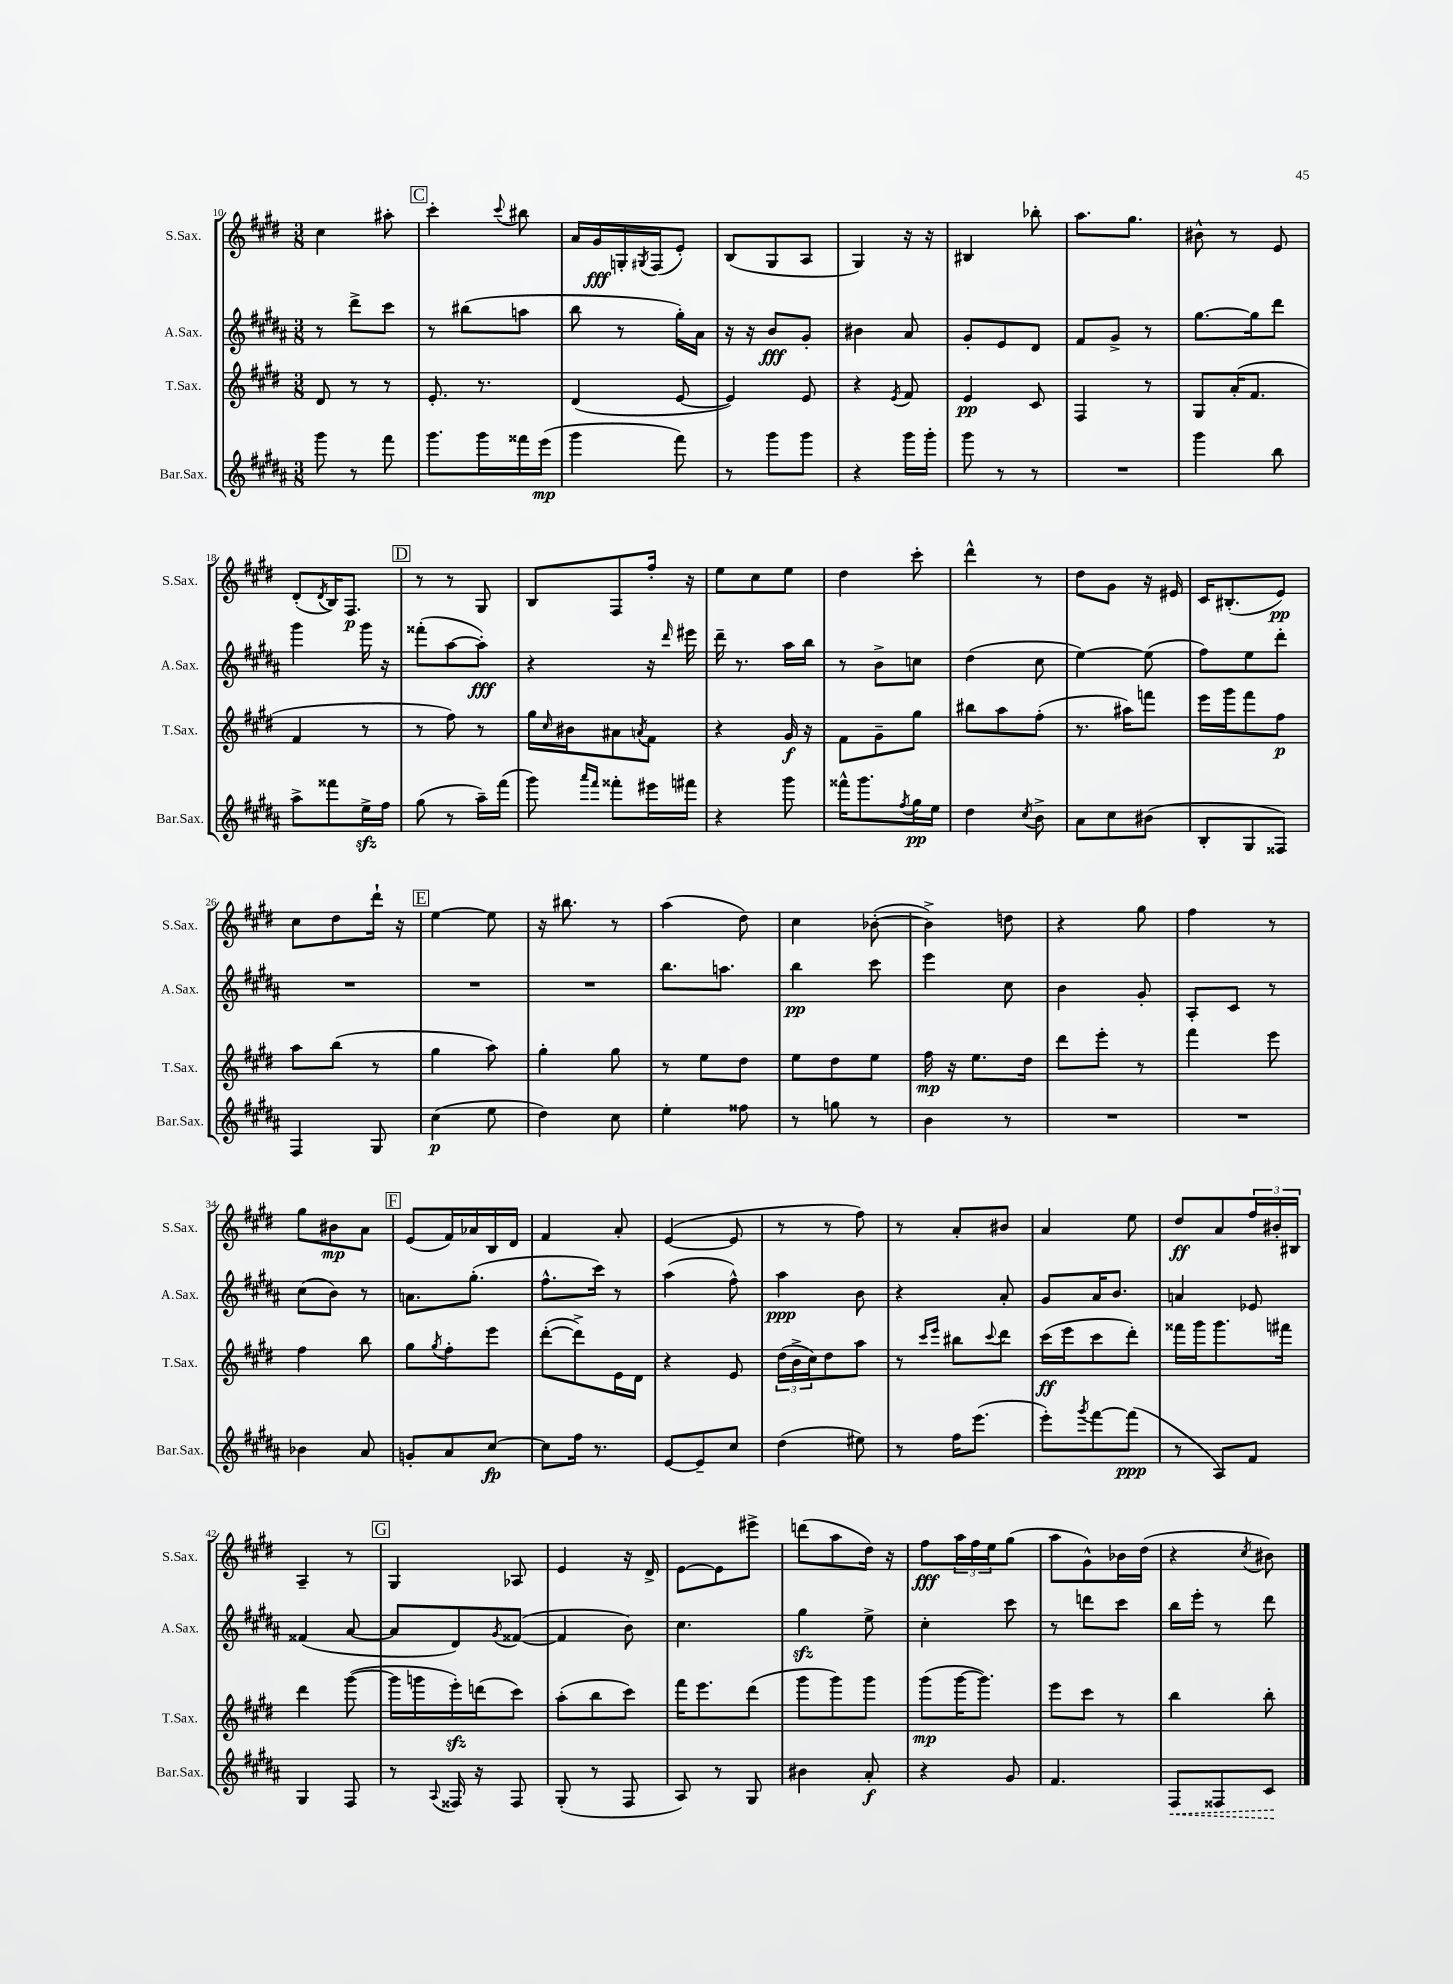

**kern	**kern	**kern	**kern
*staff4	*staff3	*staff2	*staff1
*clefG2	*clefG2	*clefG2	*clefG2
*k[f#c#g#d#a#]	*k[f#c#g#d#]	*k[f#c#g#d#a#]	*k[f#c#g#d#]
*M3/8	*M3/8	*M3/8	*M3/8
8ggg#	8d#	8r	4cc#
8r	8r	8ddd#^	.
8fff#	8r	8ccc#	8aa#'
=	=	=	=
8.ggg#	8.e'	8r	4ccc#'
.	.	(8bb#	.
16ggg#	8.r	.	.
.	.	.	8qqccc#
16fff##	.	8aa	8bb#
(16eee	.	.	.
=	=	=	=
4ggg#	(4d#	8bb	16a
.	.	.	16g#
.	.	8r	16G'
.	.	.	8qG#
.	.	.	(16F#
8fff#)	[8e	16gg#')	8e')
.	.	16a#	.
=	=	=	=
8r	4e])	16r	(8B
.	.	16r	.
8ggg#	.	8b	8G#
8ggg#	8e	8g#'	8A
=	=	=	=
4r	4r	4b#	4G#)
.	8qe	.	.
16ggg#	8f#	8a#	16r
16ggg#'	.	.	16r
=	=	=	=
8ggg#	4e	8g#'	4B#
8r	.	8e	.
8r	8c#	8d#	8bb-'
=	=	=	=
4.r	4F#	8f#	8.aa
.	.	8g#^	.
.	.	.	8.gg#
.	8r	8r	.
=	=	=	=
4ggg#	8G#	[8.gg#	8b#^^
.	(16a'	.	8r
.	8.f#	16gg#]	.
8bb	.	8ddd#	8e
=	=	=	=
8aa#^	4f#	4ggg#	(8d#'
.	.	.	8qd#
8fff##	.	.	16B)
.	.	.	8.F#
16ee^	8r	16ggg#	.
16ff#	.	16r	.
=	=	=	=
(8gg#	8r	(8fff##'	8r
8r	8ff#)	[8aa#	8r
16aa#~)	8r	8aa#'])	8G#
(16fff#	.	.	.
=	=	=	=
8ggg#)	16gg#	4r	8B
.	16qqcc#	.	.
.	16b#	.	.
16qqaaa#	.	.	.
16qqfff#	.	.	.
8fff##'	8a#	.	8F#
.	8qa	.	.
16eee#	8f#	16r	16ff#'
.	.	16qqddd#	.
16fff#	.	16eee#	16r
=	=	=	=
4r	4r	16ddd#~	8ee
.	.	8.r	.
.	.	.	8cc#
8ggg#	16g#	16aa#	8ee
.	16r	16bb	.
=	=	=	=
16fff##^^	8f#	8r	4dd#
8.ggg#	.	.	.
.	8g#~	8b^	.
8qff#	.	.	.
16gg#	8gg#	8cc	8ccc#'
16ee	.	.	.
=	=	=	=
4dd#	8bb#	(4dd#	4ddd#^^
.	8aa	.	.
8qcc#	.	.	.
8b^	(8ff#'	8cc#	8r
=	=	=	=
8a#	8.r	[4ee)	8dd#
8cc#	.	.	8g#
.	16aa#)	.	.
(8b#	8fff	(8ee]	16r
.	.	.	16e#
=	=	=	=
8B'	16eee	8ff#)	16c#
.	16ggg#	.	(8.B#'
8G#	8fff#	8ee	.
8F##)	8ff#	8ddd#'	8e)
=	=	=	=
4F#	8aa	4.r	8cc#
.	(8bb	.	8dd#
8G#	8r	.	16ddd#`
.	.	.	16r
=	=	=	=
(4cc#	4gg#	4.r	[4ee
8ee	8aa)	.	8ee]
=	=	=	=
4dd#)	4gg#'	4.r	16r
.	.	.	8.bb#
8cc#	8gg#	.	8r
=	=	=	=
4ee'	8r	8.bb	(4aa
.	8ee	.	.
.	.	8.aa	.
8ff##	8dd#	.	8dd#)
=	=	=	=
8r	8ee	4bb	4cc#
8gg	8dd#	.	.
8r	8ee	8ccc#	([8b-'
=	=	=	=
4b	16ff#	4eee	4b-^])
.	16r	.	.
.	8.ee	.	.
8r	.	8cc#	8dd
.	16dd#	.	.
=	=	=	=
4.r	8ddd#	4b	4r
.	8eee'	.	.
.	8r	8g#'	8gg#
=	=	=	=
4.r	4fff#	8A#'	4ff#
.	.	8c#	.
.	8eee	8r	8r
=	=	=	=
4b-	4ff#	(8cc#	8gg#
.	.	8b)	8b#
8a#	8bb	8r	8a
=	=	=	=
8g'	8gg#	8.a	(8e
.	8qgg#	.	.
8a#	8ff#'	.	16f#)
.	.	(8.gg#'	16a-
[8cc#	8eee	.	16B
.	.	.	16d#
=	=	=	=
8cc#]	([8ddd#'	8.ff#^^	4f#
16ff#	8ddd#^])	.	.
8.r	.	16ccc#)	.
.	16e	8r	8a'
.	16d#	.	.
=	=	=	=
[8e	4r	(4aa#	([4e
8e~]	.	.	.
8cc#	8e	8ff#^^)	8e]
=	=	=	=
(4dd#	(24dd#	4aa#	8r
.	24b^	.	.
.	24cc#)	.	.
.	8dd#	.	8r
8ee#)	8aa	8b	8ff#)
=	=	=	=
8r	8r	4r	8r
.	16qqccc#	.	.
.	16qqeee	.	.
16ff#	8bb#	.	8a'
(8.eee	.	.	.
.	8qqccc#	.	.
.	8ddd#	8a#'	8b#
=	=	=	=
8eee')	(16ccc#	8g#	4a
.	16eee	.	.
8qggg#	.	.	.
[8fff#	8ccc#	16a#	.
.	.	8.b	.
(8fff#]	8ddd#')	.	8ee
=	=	=	=
8r	16fff##	4a	8dd#
.	16ggg#	.	.
8A#)	8.ggg#	.	8a
8f#	.	8e-	24ff#
.	.	.	24b#'
.	16fff#	.	.
.	.	.	24B#
=	=	=	=
4G#	4ddd#	(4f##	4A~
8F#	([8ggg#	[8a#	8r
=	=	=	=
8r	16ggg#]	8a#]	4G#
.	16ggg	.	.
8qqA#	.	.	.
16F##	16eee')	8d#)	.
16r	(16ddd	.	.
.	.	8qg#	.
8F##	8ccc#)	([8f##	8A-
=	=	=	=
(8G#'	(8aa'	4f##]	4e
8r	8bb	.	.
8F#	8ccc#)	8b)	16r
.	.	.	16d#^
=	=	=	=
8A#)	16fff#	4.cc#	[8e
.	8.eee	.	.
8r	.	.	8e]
8G#	(8ddd#	.	8eee#^
=	=	=	=
4b#	8ggg#	4gg#	(8ddd
.	8ggg#)	.	8aa
8a#'	8ggg#	8ee^	16dd#)
.	.	.	16r
=	=	=	=
4r	(8ggg#	4cc#'	8ff#
.	[16ggg#	.	24aa
.	.	.	24ff#
.	8.ggg#])	.	.
.	.	.	24ee
8g#	.	8ccc#	(8gg#
=	=	=	=
4.f#	8eee	8r	8aa
.	8ccc#	8ddd	8g#^^)
.	8r	8ccc#	16b-
.	.	.	(16dd#
=	=	=	=
8F#	4bb	16bb	4r
.	.	16eee'	.
8F##	.	8r	.
.	.	.	8qcc#
8c#	8bb'	8ddd#	8b#)
==	==	==	==
*-	*-	*-	*-
